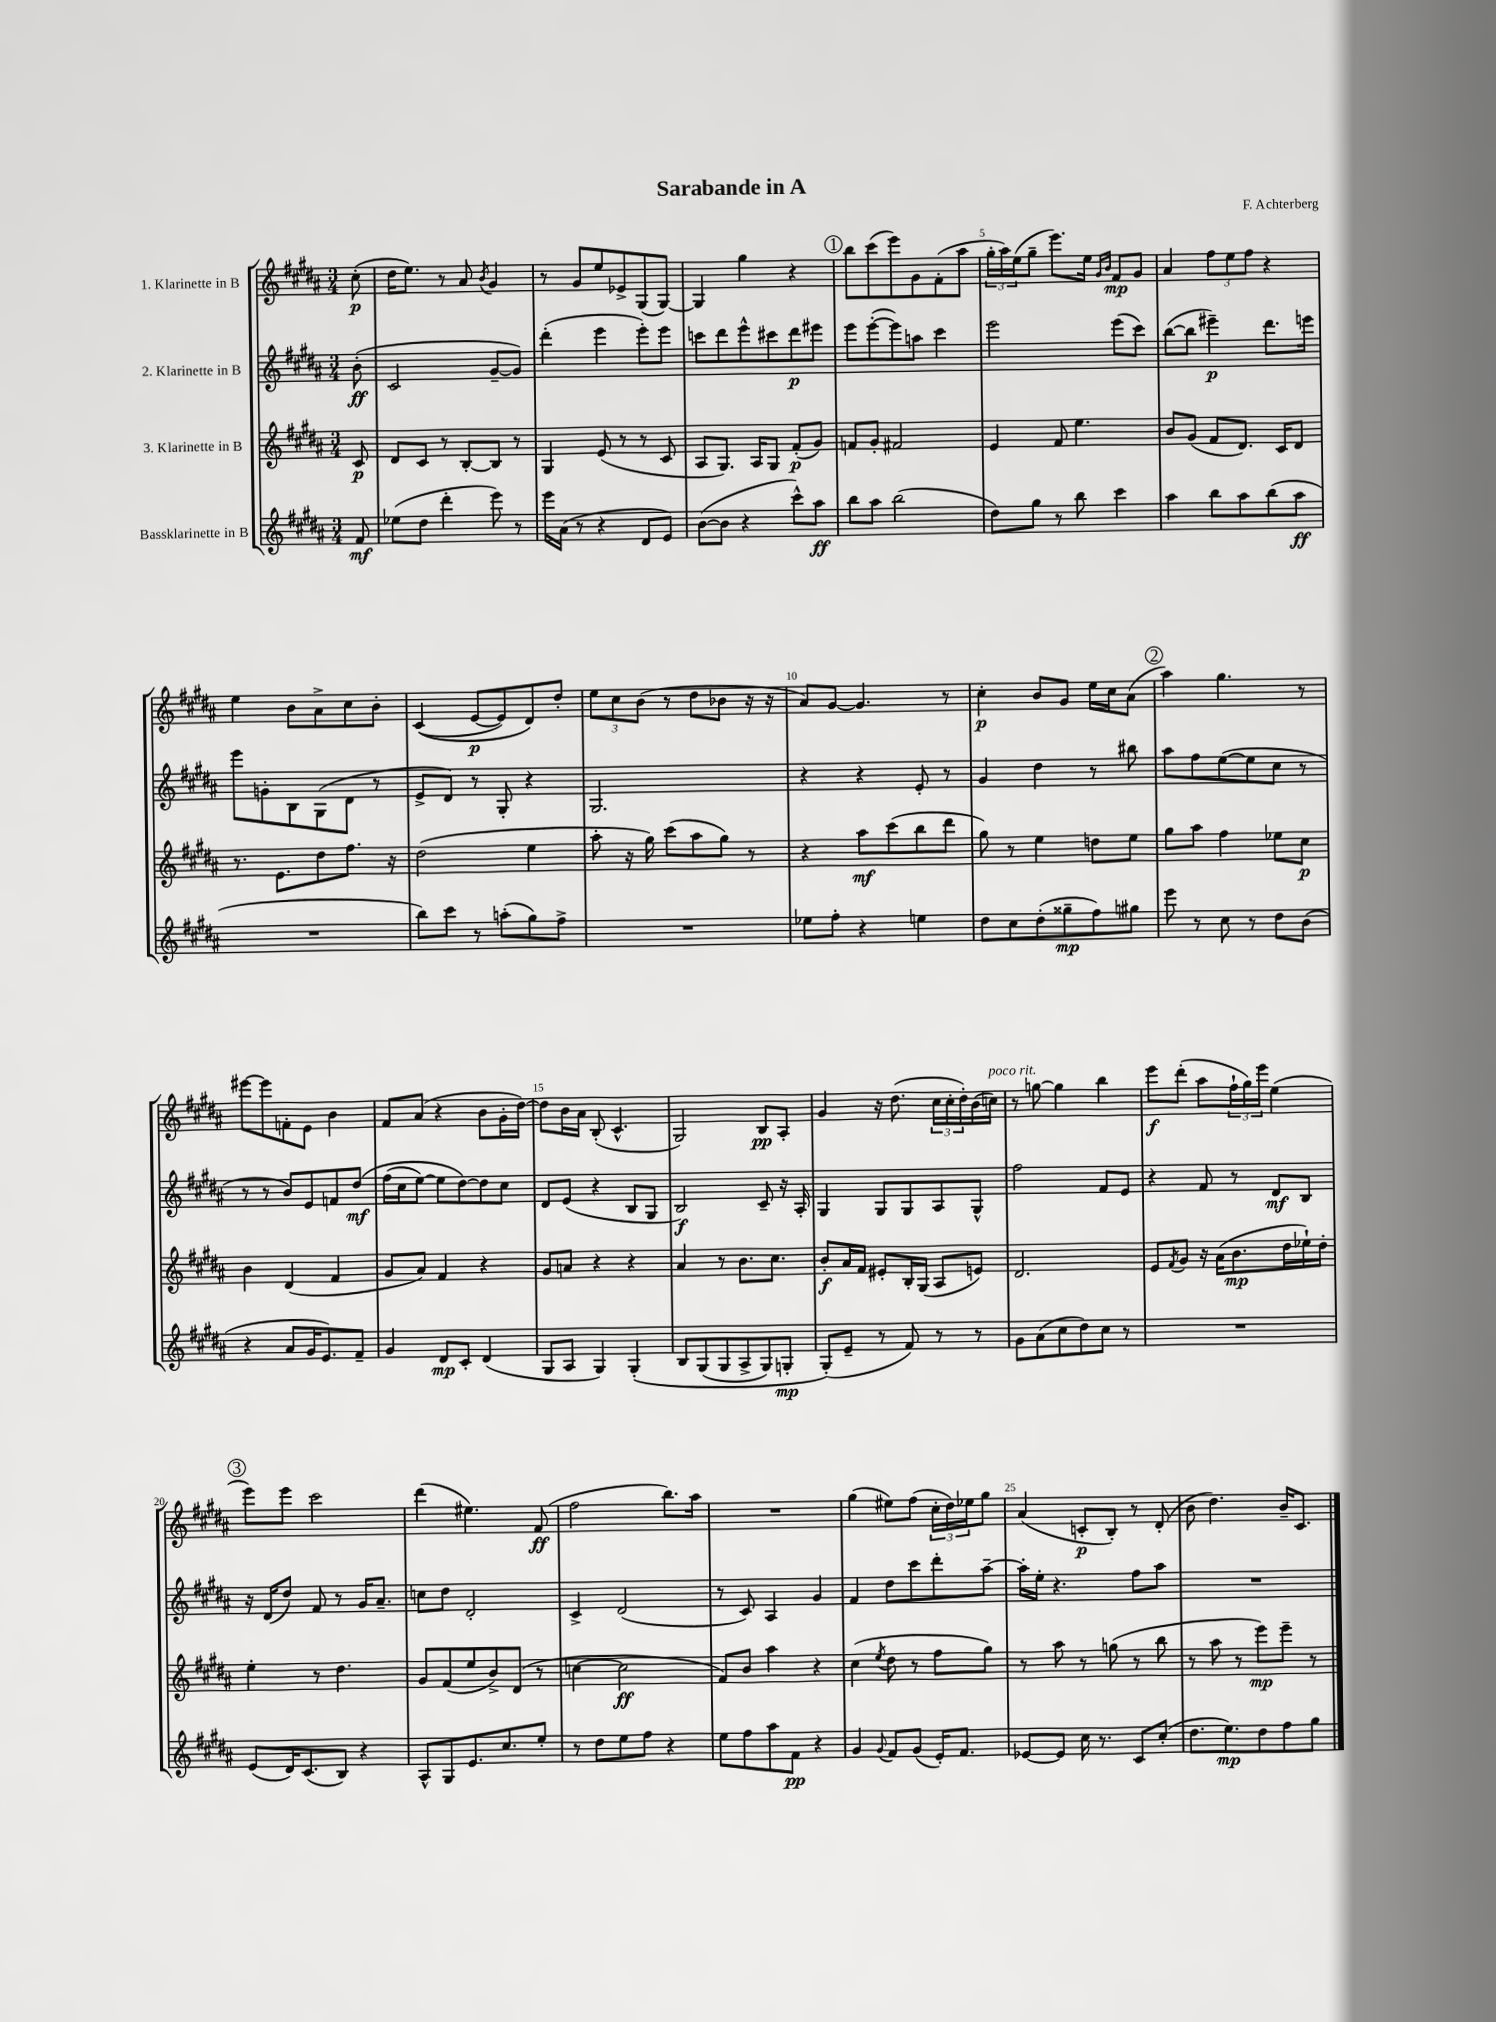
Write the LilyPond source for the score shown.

\header { title = "Sarabande in A" composer = "F. Achterberg" }
<<
\new StaffGroup <<
\new Staff = "s0" \with { instrumentName = "1. Klarinette in B" } {
    \clef treble \key b \major \numericTimeSignature \time 3/4 \partial 8
    cis''8-.\p( |
    dis''16 e''8.) r8 ais'8 \acciaccatura { b'8 } gis'4 |
    r8 gis'8 e''8 ees'8-> gis8( gis8~) |
    gis4 gis''4 r4 |
    \mark \markup { \circle "1" } b''8 cis'''8( e'''8) gis'8 fis'8-.( ais''8 |
    \tuplet 3/2 { gis''16-. ais''16) e''16( } gis''8-- e'''8.) e''16 \grace { gis'16 b'16 } fis'8\mp gis'8 |
    ais'4 \tuplet 3/2 { fis''8 e''8 fis''8 } r4 |
    e''4 b'8 ais'8-> cis''8 b'8-. |
    cis'4(\( e'8~\p e'8) dis'8\) dis''8-. |
    \tuplet 3/2 { e''8 cis''8 b'8( } r8 dis''8 bes'8 r16 r16 |
    ais'8) gis'8~ gis'4. r8 |
    cis''4-.\p b'8 gis'8 e''16 cis''16 ais'8( |
    \mark \markup { \circle "2" } ais''4) gis''4. r8 |
    eis'''8~ eis'''8 f'8-. e'8 b'4 |
    fis'8 ais'8( r4 b'8 gis'16-. dis''16~) |
    dis''8 b'16 ais'16 b8-.( cis'4.-^ |
    gis2) b8\pp ais8-. |
    gis'4 r16 dis''8.( \tuplet 3/2 { cis''16 cis''16-. dis''16-.) } b'16( c''16^\markup { \italic "poco rit." }) |
    r8 g''8~ g''4 b''4 |
    e'''8\f dis'''8-.( ais''8 \tuplet 3/2 { fis''16-! gis''16) e'''16 } e''4( |
    \mark \markup { \circle "3" } e'''8) e'''8 cis'''2 |
    dis'''4( eis''4.) fis'8\ff( |
    fis''2 b''8.) ais''16 |
    R2. |
    gis''4( eis''8) fis''8( \tuplet 3/2 { cis''16-. dis''16) ees''16 } gis''8 |
    ais'4( c'8-.\p b8-.) r8 dis'8-.( |
    b'8 dis''4.) b'16-- cis'8. \bar "|." |
}
\new Staff = "s1" \with { instrumentName = "2. Klarinette in B" } {
    \clef treble \key b \major \numericTimeSignature \time 3/4 \partial 8
    b'8-.\ff( |
    cis'2 gis'8~-- gis'8) |
    dis'''4-.( e'''4 e'''8-.) e'''8 |
    c'''8 dis'''8 e'''8-^ cis'''8 dis'''8\p eis'''8 |
    \mark \markup { \circle "1" } e'''8 e'''8~-.( e'''8) a''8 cis'''4 |
    e'''2 e'''8( cis'''8) |
    b''8~( b''8 eis'''4--\p) dis'''8. e'''16 |
    e'''8 g'8-. b8 gis8( dis'8 r8 |
    e'8-> dis'8) r8 gis8-. r4 |
    gis2. |
    r4 r4 e'8-. r8 |
    gis'4 dis''4 r8 bis''8 |
    \mark \markup { \circle "2" } ais''8 fis''8 e''8~( e''8 cis''8 r8 |
    r8 r8 b'8) e'8 f'8 dis''8\mf\( |
    fis''16( cis''16 e''8~) e''8 dis''8~\) dis''8 cis''8 |
    dis'8 e'8( r4 b8 gis8 |
    b2\f) cis'8-- r16 ais16-. |
    gis4 gis8 gis8 ais8 gis8-^ |
    fis''2 fis'8 e'8 |
    r4 fis'8 r8 dis'8\mf b8 |
    \mark \markup { \circle "3" } r16 dis'16( dis''8) fis'8 r8 gis'16 ais'8.-- |
    c''8 dis''8 dis'2-. |
    cis'4-> dis'2( |
    r8 cis'8) ais4 gis'4 |
    fis'4 dis''8 cis'''8 dis'''8-. ais''8~-- |
    ais''16-. e''16-. r4. fis''8 ais''8 |
    R2. \bar "|." |
}
\new Staff = "s2" \with { instrumentName = "3. Klarinette in B" } {
    \clef treble \key b \major \numericTimeSignature \time 3/4 \partial 8
    cis'8\p |
    dis'8 cis'8 r8 b8~-. b8 r8 |
    gis4 e'8( r8 r8 cis'8 |
    ais8 gis8.) ais16 gis8 fis'8-.\p( gis'8) |
    \mark \markup { \circle "1" } f'8 gis'8-. fis'2 |
    e'4 fis'8 e''4. |
    b'8 gis'8( fis'8 dis'8.) cis'16 dis'8 |
    r8. e'8. dis''8 fis''8. r16 |
    dis''2( e''4 |
    ais''8-. r16 gis''16) cis'''8( ais''8 gis''8) r8 |
    r4 ais''8\mf cis'''8( b''8 dis'''8 |
    gis''8) r8 e''4 d''8 e''8 |
    \mark \markup { \circle "2" } gis''8 ais''8 fis''4 ees''8 cis''8\p |
    b'4 dis'4( fis'4 |
    gis'8 ais'8) fis'4 r4 |
    gis'8 a'8 r4 r4 |
    ais'4 r8 b'8. cis''8. |
    b'8-.\f ais'16 fis'16 eis'8-. b16-. gis16( ais8 e'8) |
    dis'2. |
    e'8 \acciaccatura { fis'8 } gis'8 r16 ais'16( b'8.\mp dis''16 ees''16-!) dis''16-. |
    \mark \markup { \circle "3" } e''4-. r8 dis''4. |
    gis'8 fis'8( e''8 b'8->) dis'8( r8 |
    c''4~ c''2\ff |
    fis'8) b'8 ais''4 r4 |
    cis''4( \acciaccatura { e''8 } dis''8 r8 fis''8 gis''8) |
    r8 ais''8 r8 g''8( r8 b''8 |
    r8 ais''8 r8 e'''8\mp) e'''8-- r8 \bar "|." |
}
\new Staff = "s3" \with { instrumentName = "Bassklarinette in B" } {
    \clef treble \key b \major \numericTimeSignature \time 3/4 \partial 8
    fis'8\mf |
    ees''8( dis''8 dis'''4-. e'''8) r8 |
    e'''16 ais'16( r8 r4 dis'8 e'8) |
    b'8~( b'8 r4 cis'''8-^) ais''8\ff |
    \mark \markup { \circle "1" } b''8 ais''8 b''2( |
    dis''8) gis''8 r8 b''8 cis'''4 |
    ais''4 b''8 ais''8 b''8( ais''8\ff |
    R2. |
    b''8) cis'''8 r8 a''8-.( gis''8) fis''8-> |
    R2. |
    ees''8 fis''8-. r4 e''4 |
    dis''8 cis''8 dis''8-.( gisis''8--\mp fis''8) gis''8 |
    \mark \markup { \circle "2" } e'''8 r8 cis''8 r8 dis''8 b'8( |
    r4 ais'8 gis'16 e'8.) fis'8-- |
    gis'4 dis'8\mp cis'8-. dis'4( |
    gis8 ais8 gis4) gis4-.\( |
    b8 gis8( gis8 ais8-> gis8) g8-.\mp |
    gis8-.(\) e'8-- r8 fis'8) r8 r8 |
    gis'8 ais'8( cis''8 dis''8) cis''8 r8 |
    R2. |
    \mark \markup { \circle "3" } e'8( dis'16) cis'8.( b8) r4 |
    ais8-^ gis8 e'8. cis''8. e''8-. |
    r8 dis''8 e''8 fis''8 r4 |
    e''8 fis''8 ais''8 fis'8\pp r4 |
    gis'4 \appoggiatura { gis'8 } fis'8 gis'8( e'16-.) fis'8. |
    ees'8~ ees'8 cis''16 r8. cis'8 cis''8-.( |
    dis''8. e''8.\mp) dis''8 fis''8 gis''8 \bar "|." |
}
>>
>>
\layout { \context { \Score \override BarNumber.break-visibility = ##(#f #t #t) barNumberVisibility = #(every-nth-bar-number-visible 5) } }
